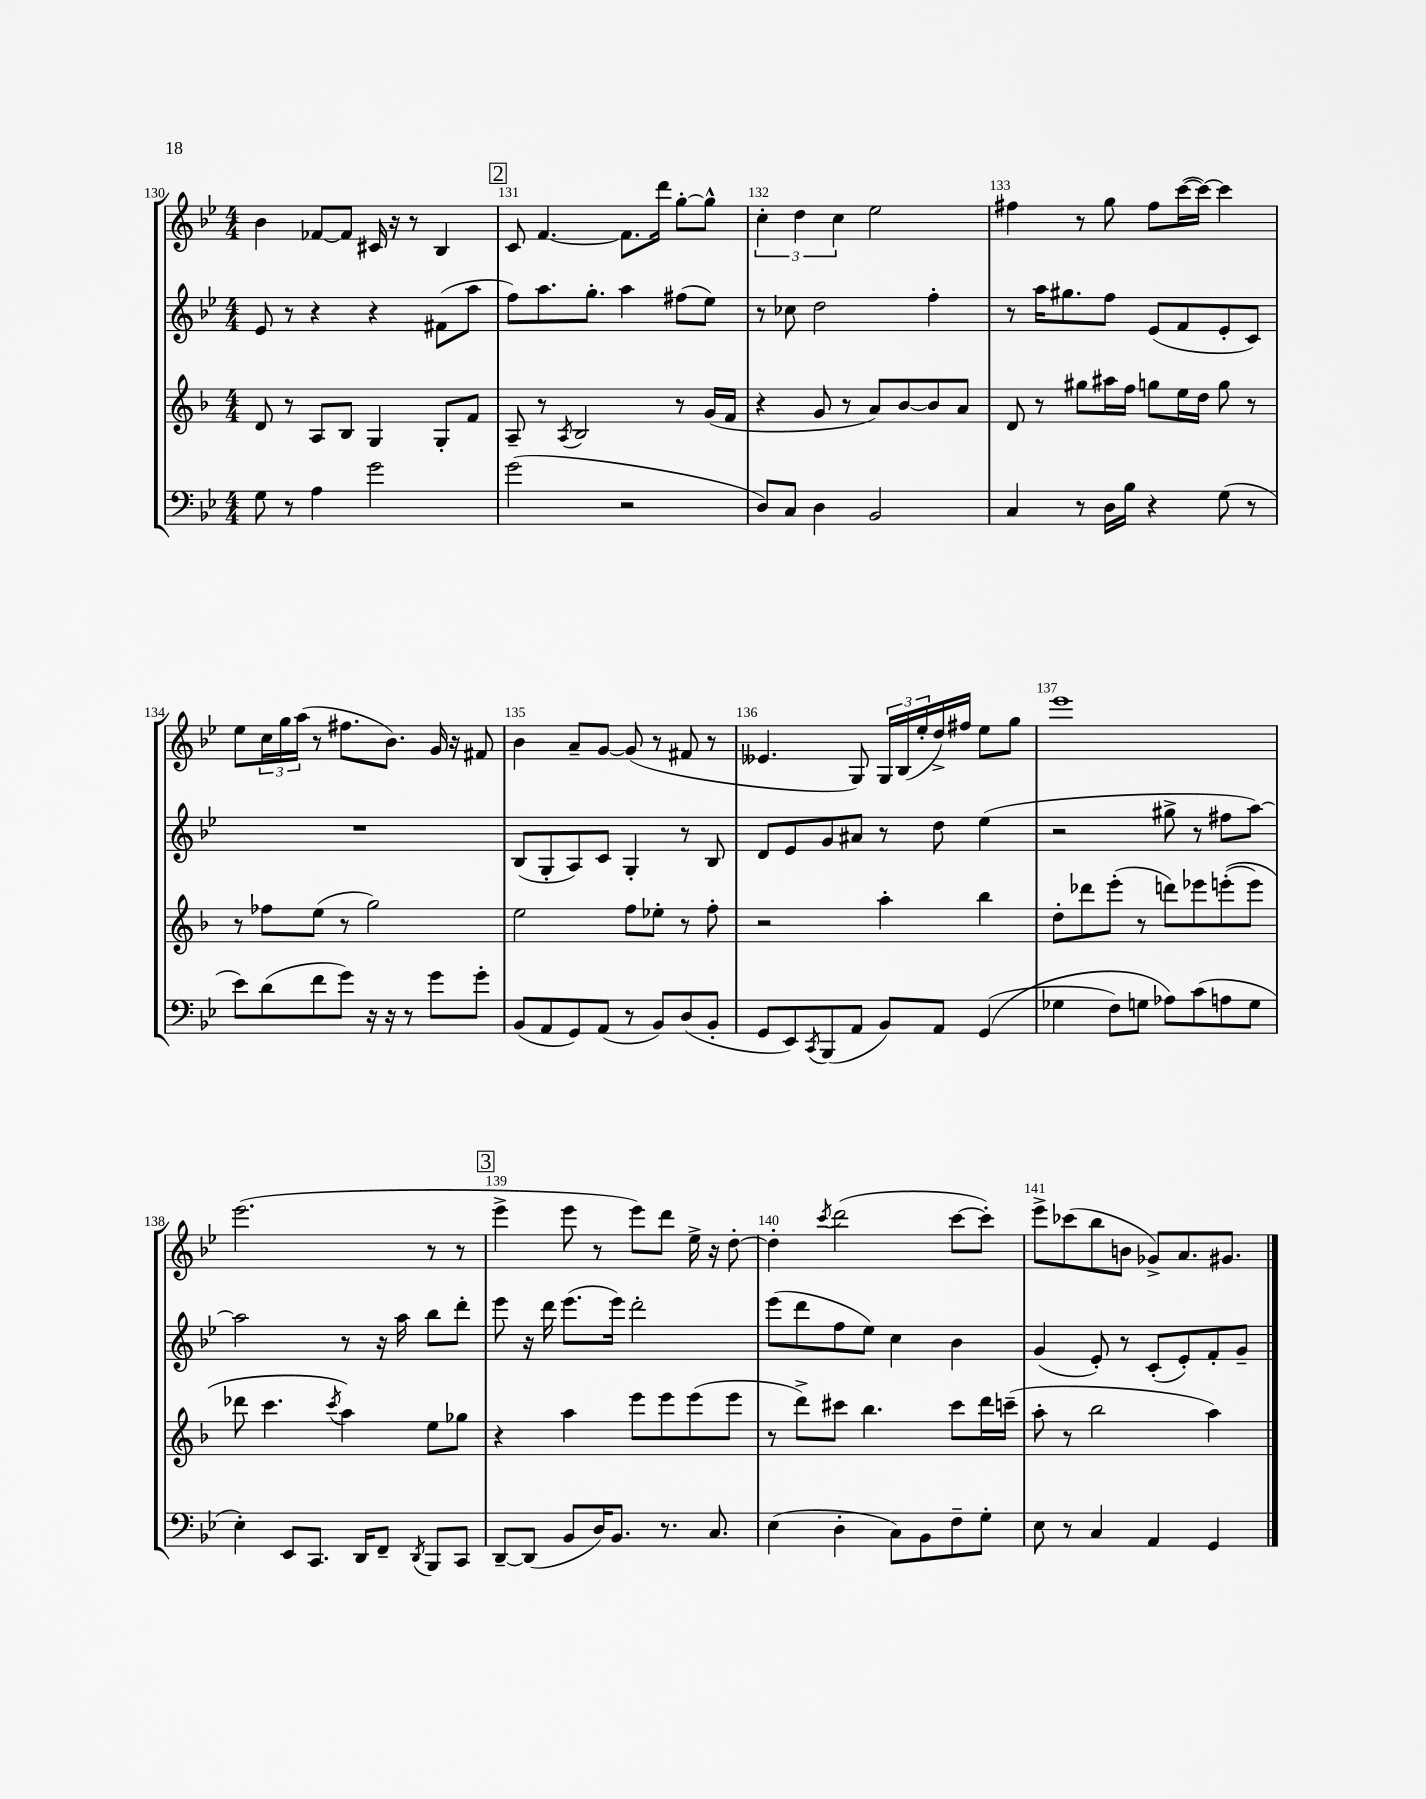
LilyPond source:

<<
\new StaffGroup <<
\new Staff = "s0" {
    \clef treble \key bes \major \numericTimeSignature \time 4/4
    bes'4 fes'8~ fes'8 cis'16 r16 r8 bes4 |
    \mark \markup { \box "2" } c'8 f'4.~ f'8. d'''16 g''8~-. g''8-^ |
    \tuplet 3/2 { c''4-. d''4 c''4 } ees''2 |
    fis''4 r8 g''8 fis''8 c'''16~( c'''16~) c'''4 |
    ees''8 \tuplet 3/2 { c''16 g''16 a''16( } r8 fis''8. bes'8.) g'16 r16 fis'8 |
    bes'4 a'8-- g'8~ g'8( r8 fis'8 r8 |
    eeses'4. g8) \tuplet 3/2 { g16 bes16( ees''16-. } d''16->) fis''16 ees''8 g''8 |
    ees'''1 |
    ees'''2.( r8 r8 |
    \mark \markup { \box "3" } ees'''4-> ees'''8 r8 ees'''8) d'''8 ees''16-> r16 d''8~-. |
    d''4-. \acciaccatura { c'''8 } d'''2( c'''8~ c'''8-.) |
    ees'''8-> ces'''8( bes''8 b'8 ges'8->) a'8. gis'8. \bar "|." |
}
\new Staff = "s1" {
    \clef treble \key bes \major \numericTimeSignature \time 4/4
    ees'8 r8 r4 r4 fis'8( a''8 |
    \mark \markup { \box "2" } f''8) a''8. g''8.-. a''4 fis''8( ees''8) |
    r8 ces''8 d''2 f''4-. |
    r8 a''16 gis''8. f''8 ees'8( f'8 ees'8-. c'8) |
    R1 |
    bes8( g8-. a8) c'8 g4-. r8 bes8 |
    d'8 ees'8 g'8 ais'8 r8 d''8 ees''4( |
    r2 gis''8-> r8 fis''8 a''8~) |
    a''2 r8 r16 a''16 bes''8 d'''8-. |
    \mark \markup { \box "3" } ees'''8 r16 d'''16 ees'''8.( ees'''16) d'''2-. |
    ees'''8( d'''8 f''8 ees''8) c''4 bes'4 |
    g'4( ees'8-.) r8 c'8-.( ees'8-.) f'8-. g'8-- \bar "|." |
}
\new Staff = "s2" {
    \clef treble \key f \major \numericTimeSignature \time 4/4
    d'8 r8 a8 bes8 g4 g8-. f'8 |
    \mark \markup { \box "2" } a8-- r8 \acciaccatura { a8 } bes2 r8 g'16( f'16 |
    r4 g'8 r8 a'8) bes'8~ bes'8 a'8 |
    d'8 r8 gis''8 ais''16 f''16 g''8 e''16 d''16 g''8 r8 |
    r8 fes''8 e''8( r8 g''2) |
    e''2 f''8 ees''8-. r8 f''8-. |
    r2 a''4-. bes''4 |
    d''8-. des'''8 e'''8-.( r8 d'''8) ees'''8 e'''8-.(\( e'''8) |
    des'''8 c'''4. \acciaccatura { c'''8 } a''4\) e''8 ges''8 |
    \mark \markup { \box "3" } r4 a''4 e'''8 e'''8 e'''8( e'''8 |
    r8 d'''8->) cis'''8 bes''4. cis'''8 d'''16 c'''16--( |
    a''8-. r8 bes''2 a''4) \bar "|." |
}
\new Staff = "s3" {
    \clef bass \key bes \major \numericTimeSignature \time 4/4
    g8 r8 a4 g'2 |
    \mark \markup { \box "2" } g'2( r2 |
    d8) c8 d4 bes,2 |
    c4 r8 d16 bes16 r4 g8( r8 |
    ees'8) d'8( f'8 g'8) r16 r16 r8 g'8 g'8-. |
    bes,8( a,8 g,8) a,8( r8 bes,8) d8( bes,8-. |
    g,8 ees,8) \acciaccatura { c,8 } bes,,8( a,8 bes,8) a,8 g,4(\( |
    ges4 f8) g8 aes8\) c'8( a8 g8 |
    ees4-.) ees,8 c,8. d,16 f,8-- \acciaccatura { d,8 } bes,,8 c,8 |
    \mark \markup { \box "3" } d,8~-- d,8( bes,8 d16) bes,8. r8. c8. |
    ees4( d4-. c8) bes,8 f8-- g8-. |
    ees8 r8 c4 a,4 g,4 \bar "|." |
}
>>
>>
\layout { \context { \Score currentBarNumber = #130 \override BarNumber.break-visibility = ##(#f #t #t) barNumberVisibility = #all-bar-numbers-visible } }
